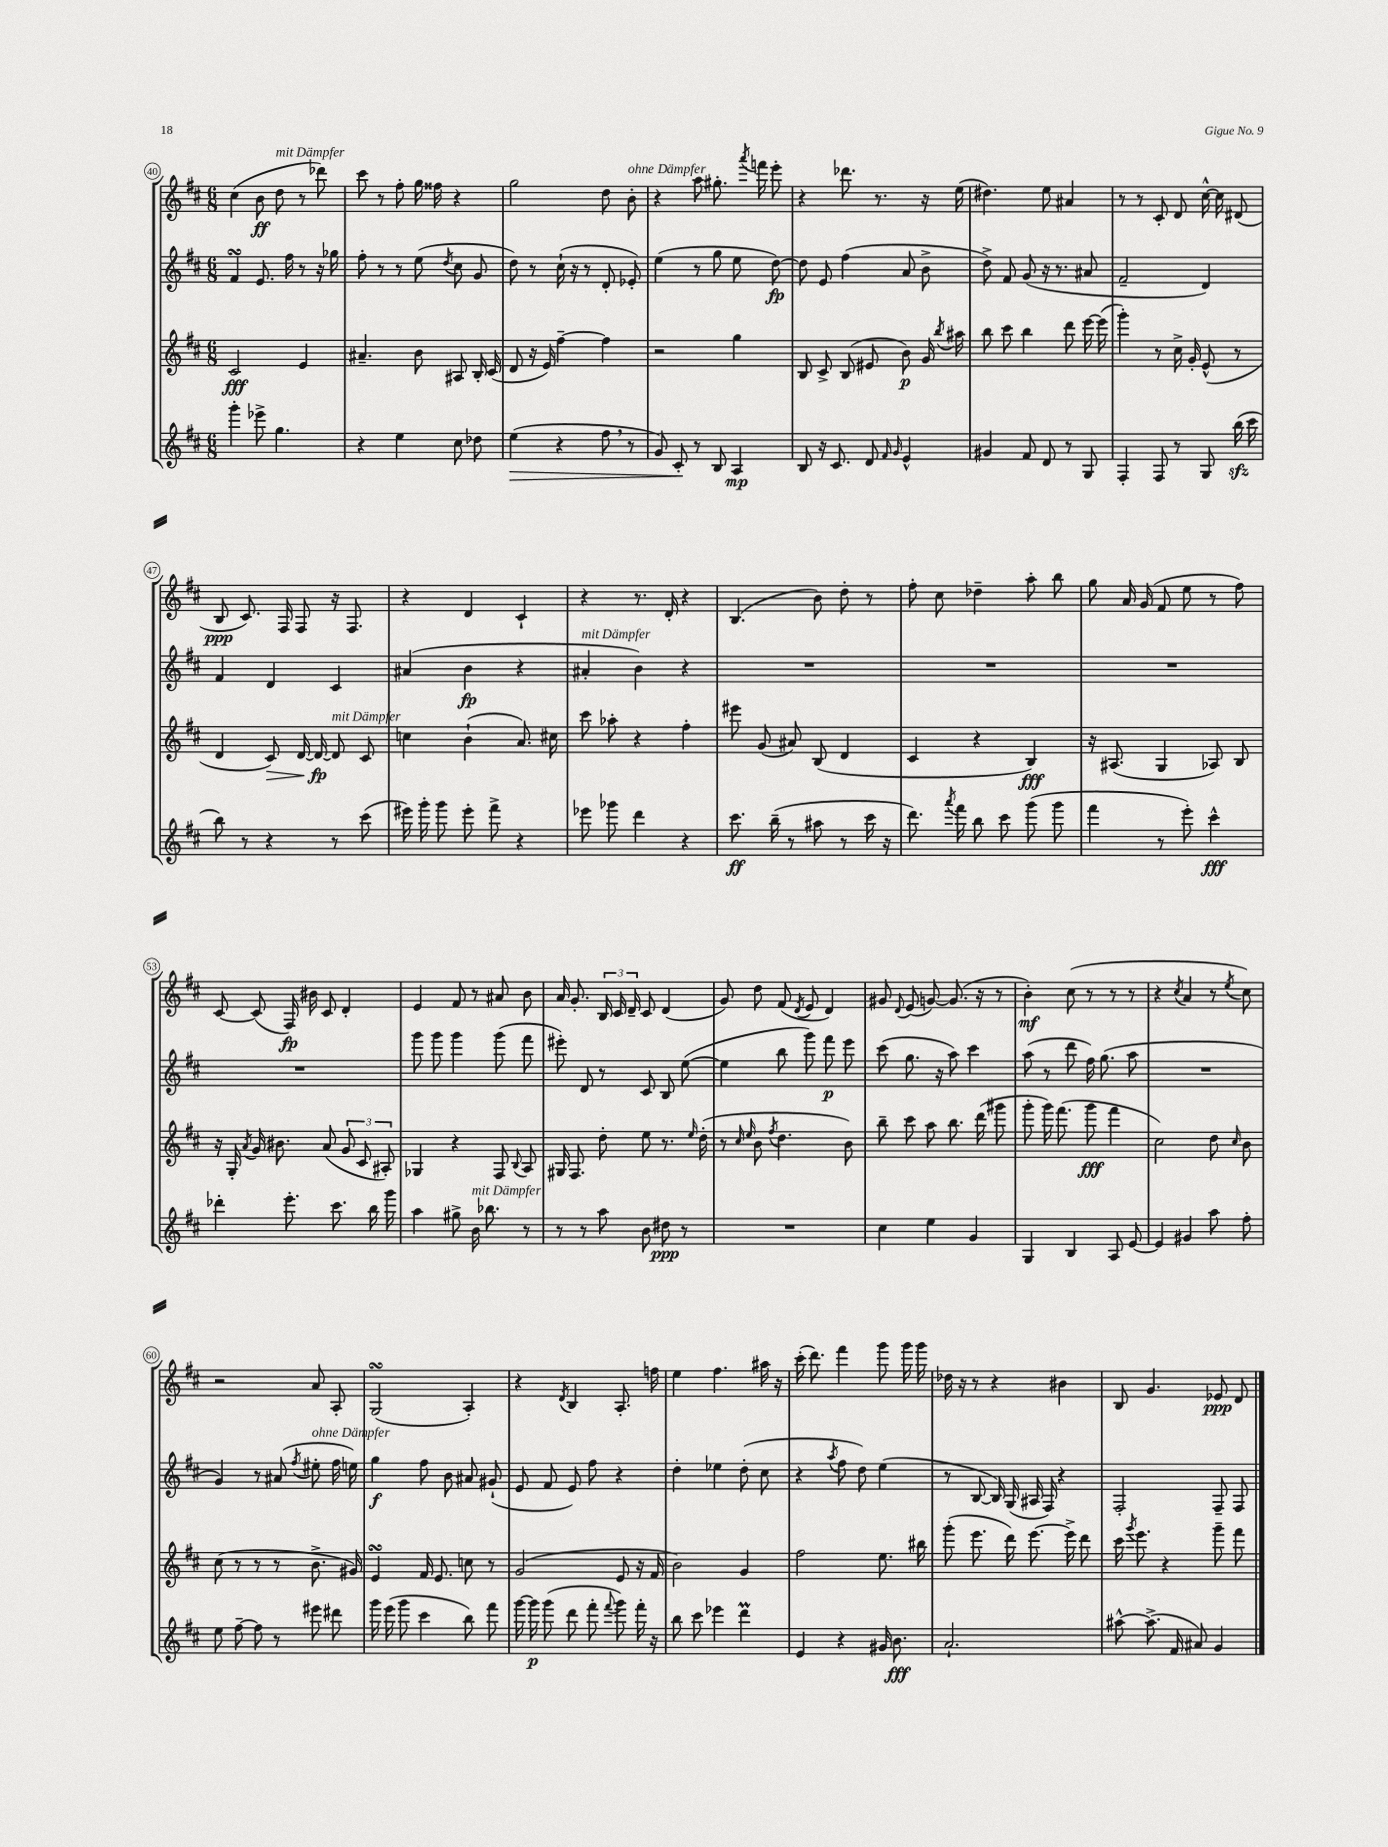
<<
\new StaffGroup <<
\new Staff = "s0" {
    \clef treble \key d \major \numericTimeSignature \time 6/8
    \autoBeamOff cis''4( b'8\ff d''8^\markup { \italic "mit Dämpfer" } r8 des'''8) |
    cis'''8 r8 fis''8-. g''16 fisis''16 r4 |
    g''2 d''8 b'8-.^\markup { \italic "ohne Dämpfer" } |
    r4 a''8 gis''8.-. \acciaccatura { a'''8 } f'''16 e'''8-. |
    r4 des'''8. r8. r16 e''16( |
    dis''4.) e''8 ais'4 |
    r8 r8 cis'8-. d'8 cis''16~-^ cis''16 dis'8( |
    b8\ppp cis'8.) fis16 fis8 r16 fis8. |
    r4 d'4 cis'4-! |
    r4 r8. d'16-. r4 |
    b4.( b'8) d''8-. r8 |
    fis''8-. cis''8 des''4-- a''8-. b''8 |
    g''8 a'16 g'16( fis'8 e''8 r8 fis''8) |
    cis'8~ cis'8( fis16\fp) bis'16 cis'8 d'4-. |
    e'4 fis'8 r8 ais'8 b'8 |
    a'16 g'8.-. \tuplet 3/2 { b16 cis'16 d'16-- } cis'8 d'4( |
    g'8) d''8 fis'8( \acciaccatura { d'8 } e'8 d'4) |
    gis'8 \appoggiatura { d'8 } e'8( g'8~) g'8.( r16 r8 |
    b'4-.\mf) cis''8( r8 r8 r8 |
    r4 \acciaccatura { cis''8 } a'4 r8 \acciaccatura { e''8 } cis''8) |
    r2 a'8 a8-. |
    g2\turn( a4-.) |
    r4 \acciaccatura { d'8 } b4 a8.-. f''16 |
    e''4 fis''4. ais''16 r16 |
    cis'''16-.( d'''8.) fis'''4 g'''8 g'''16 g'''16 |
    des''16 r16 r8 r4 bis'4 |
    b8 g'4. ees'8\ppp d'8 \bar "|." |
}
\new Staff = "s1" {
    \clef treble \key d \major \numericTimeSignature \time 6/8
    \autoBeamOff fis'4\turn e'8. fis''16 r8 r16 ges''16 |
    fis''8-. r8 r8 e''8( \acciaccatura { d''8 } cis''8 g'8 |
    d''8) r8 cis''16-!( r16 r8 d'8-. ees'8-.) |
    e''4( r8 g''8 e''8 d''8~\fp) |
    d''8 e'8 fis''4( a'8 b'8-> |
    d''8->) fis'8 g'8( r16 r8. ais'8 |
    fis'2-- d'4) |
    fis'4 d'4 cis'4 |
    ais'4( b'4\fp r4 |
    ais'4-.^\markup { \italic "mit Dämpfer" } b'4) r4 |
    R2. |
    R2. |
    R2. |
    R2. |
    g'''8 g'''8 g'''4 g'''8( fis'''8 |
    eis'''8-.) d'8 r8 cis'8 b8 e''8~( |
    e''4 b''8 g'''8) fis'''8\p e'''8 |
    cis'''8( g''8. r16 a''8) cis'''4 |
    a''8( r8 d'''8 fis''16) g''8.( a''8 |
    R2. |
    g'4) r8 ais'8( \acciaccatura { fis''8 } eis''8-.^\markup { \italic "ohne Dämpfer" } fis''16 e''16) |
    g''4\f fis''8 b'8 ais'8 gis'8-!( |
    e'8 fis'8 e'8) fis''8 r4 |
    d''4-. ees''4 d''8-.( cis''8 |
    r4 \acciaccatura { a''8 } fis''8 d''8) e''4( |
    r8 b8~ b16) g16( ais16 fis16) r4 |
    fis2-. fis8-- fis8 \bar "|." |
}
\new Staff = "s2" {
    \clef treble \key d \major \numericTimeSignature \time 6/8
    \autoBeamOff cis'2\fff e'4 |
    ais'4.-- b'8 ais8 b16-. cis'16( |
    d'8 r16 e'16) fis''4~-- fis''4 |
    r2 g''4 |
    b8 cis'8-> b8( eis'8 b'8\p) g'16 \acciaccatura { b''8 } ais''16 |
    b''8 cis'''8 b''4 d'''8 e'''16~ e'''16( |
    g'''4-.) r8 cis''16-> g'16-. e'8-^( r8 |
    d'4 cis'8\>) d'16~ d'16~\fp\! d'8^\markup { \italic "mit Dämpfer" } cis'8 |
    c''4 b'4-!( a'8.) cis''16 |
    cis'''8 aes''8-. r4 fis''4-. |
    eis'''8 g'8( ais'8) b8( d'4 |
    cis'4 r4 b4\fff) |
    r16 ais8.( g4 aes8) b8 |
    r16 g16-. \acciaccatura { a'8 } g'16 bis'8. a'8( \tuplet 3/2 { g'8 cis'8 ais8-.) } |
    ges4 r4 fis8 \appoggiatura { b8 } a8 |
    gis16 fis8. d''8-. e''8 r8. \grace { e''16 } d''16-.( |
    r8 \grace { cis''16 e''16 } b'8 \acciaccatura { fis''8 } d''4. b'8) |
    b''8-- cis'''8 a''8 b''8. d'''16( gis'''8 |
    g'''8-. g'''16) fis'''8.( g'''8\fff fis'''4 |
    cis''2) d''8 \grace { cis''16 } b'8 |
    cis''8( r8 r8 r8 b'8.-> gis'16) |
    e'4\turn fis'16 e'8. c''8 r8 |
    g'2( e'8 r16 fis'16 |
    b'2) g'4 |
    fis''2 e''8. bis''16 |
    g'''8-.( e'''8. d'''16) e'''8.~ e'''16-> d'''8 |
    cis'''16 \acciaccatura { g'''8 } e'''8. r4 g'''8-- fis'''8 \bar "|." |
}
\new Staff = "s3" {
    \clef treble \key d \major \numericTimeSignature \time 6/8
    \autoBeamOff g'''4-. ees'''8-> g''4. |
    r4 e''4 cis''8 des''8 |
    e''4\>( r4 fis''8 \breathe r8 |
    g'8) cis'8-.\! r8 b8 a4\mp |
    b8 r16 cis'8. d'8 \grace { fis'16 g'16 } e'4-^ |
    gis'4 fis'8 d'8 r8 g8 |
    fis4-. fis8 r8 g8 b''16\sfz( cis'''16 |
    b''8) r8 r4 r8 cis'''8( |
    eis'''16) g'''16-. g'''8 eis'''8-. fis'''8-> r4 |
    ees'''8 ges'''8 d'''4 r4 |
    cis'''8.\ff b''16--( r8 ais''8 r8 cis'''16 r16 |
    d'''8.) \acciaccatura { a'''8 } fis'''16 b''8 cis'''8 g'''8( g'''8 |
    fis'''4 r8 e'''8-.) cis'''4-^\fff |
    des'''4-. e'''8.-. cis'''8. b''16 g'''16 |
    a''4 gis''8-> b'16^\markup { \italic "mit Dämpfer" } bes''8. r8 |
    r8 r8 a''8 b'8 dis''8\ppp r8 |
    R2. |
    cis''4 e''4 g'4 |
    g4 b4 a8 e'8~ |
    e'4 gis'4 a''8 fis''8-. |
    e''8 fis''8~-- fis''8 r8 eis'''8 dis'''8 |
    g'''16 e'''16( g'''8 cis'''4 b''8) fis'''8 |
    g'''16~ g'''16\p g'''8( d'''8 fis'''8-. \appoggiatura { fis'''8 } g'''8) fis'''16-. r16 |
    b''8 cis'''8 ees'''4 d'''4\prall |
    e'4 r4 gis'16 b'8.\fff |
    a'2.-! |
    ais''8~-^ ais''8.->( fis'16 ais'8) g'4 \bar "|." |
}
>>
>>
\layout { \context { \Score currentBarNumber = #40 \override BarNumber.stencil = #(make-stencil-circler 0.1 0.3 ly:text-interface::print) } }
